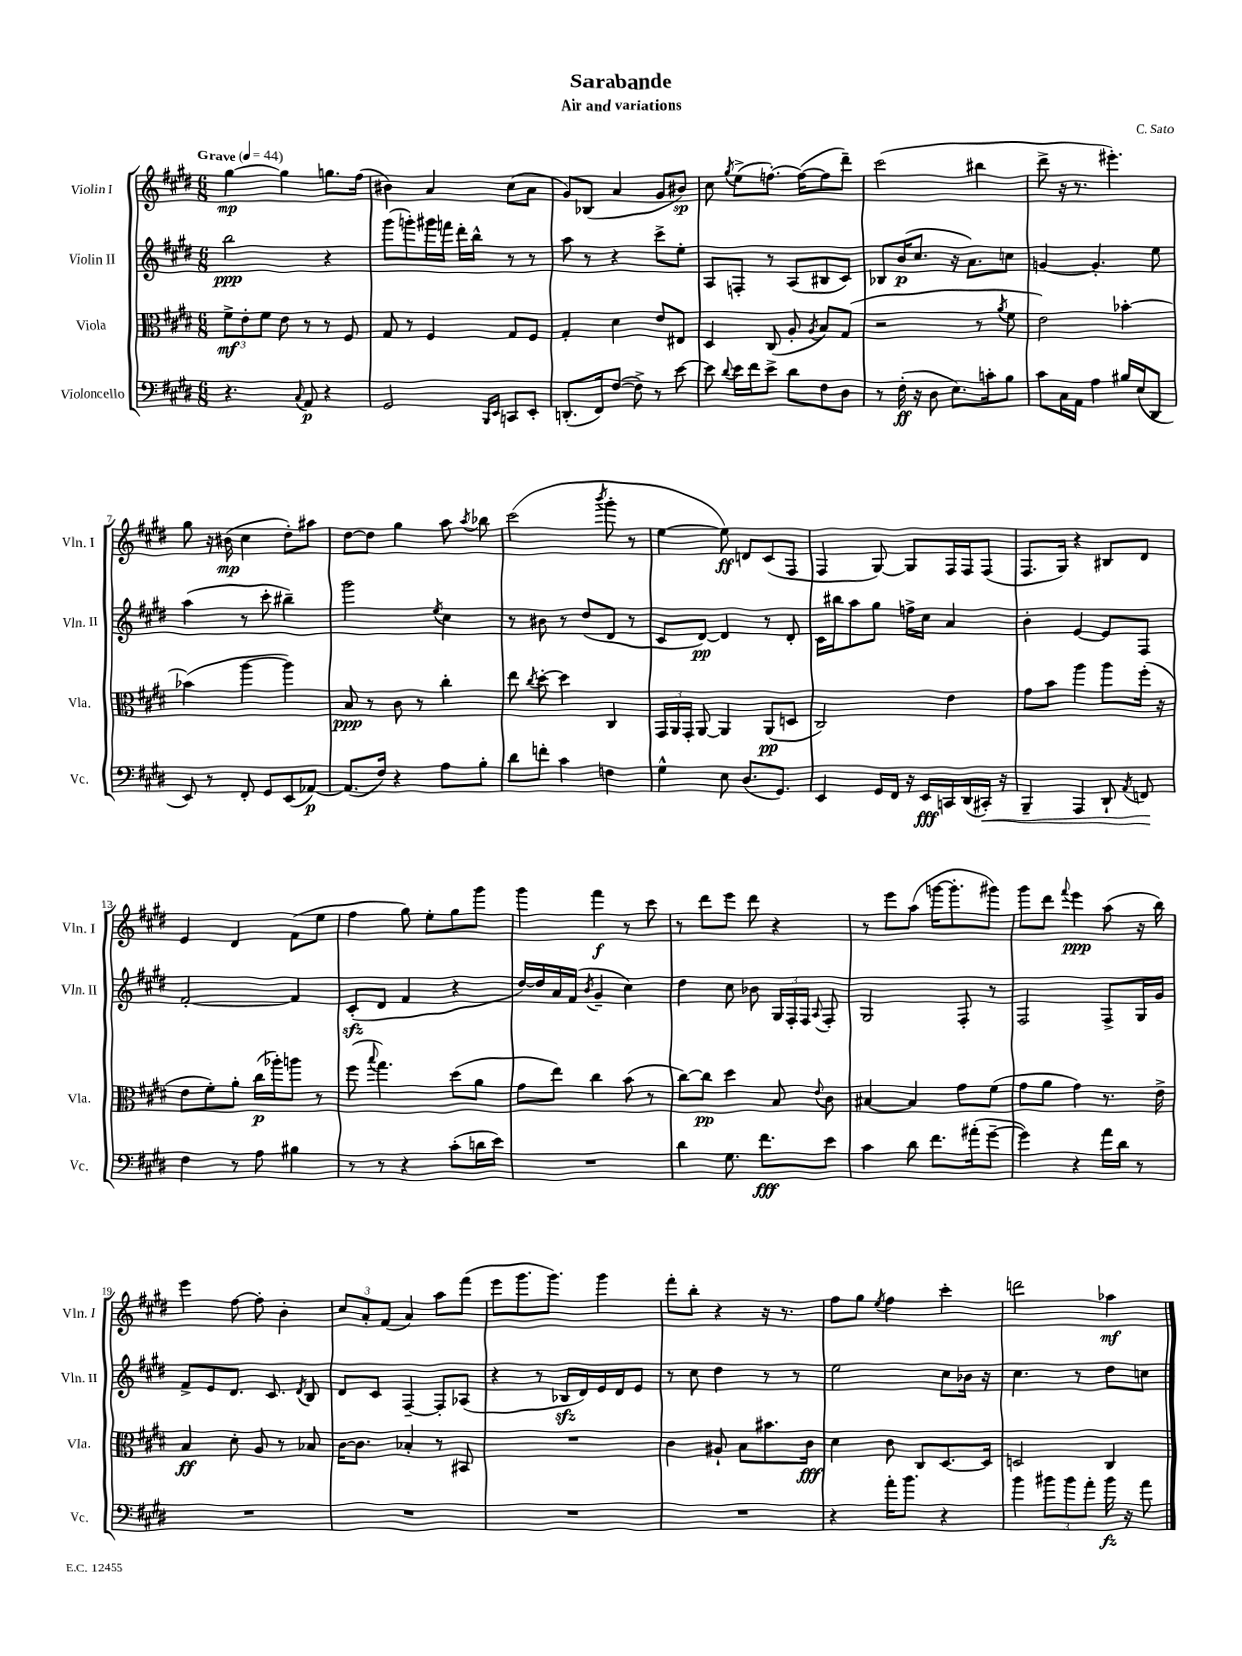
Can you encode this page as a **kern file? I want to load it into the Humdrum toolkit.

**kern	**dynam	**kern	**dynam	**kern	**dynam	**kern	**dynam
*part4	*part4	*part3	*part3	*part2	*part2	*part1	*part1
*staff4	*staff4	*staff3	*staff3	*staff2	*staff2	*staff1	*staff1
*I"Violoncello	*	*I"Viola	*	*I"Violin II	*	*I"Violin I	*
*I'Vc.	*	*I'Vla.	*	*I'Vln. II	*	*I'Vln. I	*
*clefF4	*	*clefC3	*	*clefG2	*	*clefG2	*
*k[f#c#g#d#]	*	*k[f#c#g#d#]	*	*k[f#c#g#d#]	*	*k[f#c#g#d#]	*
*M6/8	*	*M6/8	*	*M6/8	*	*M6/8	*
*MM44	*	*MM44	*	*MM44	*	*MM44	*
=1	=1	=1	=1	=1	=1	=1	=1
!	!	!	!	!	!	!LO:TX:a:B:t=Grave	!
4.r	.	12f#^\L	mf	2bb\	ppp	[4gg#\	mp
.	.	12e'\	.	.	.	.	.
.	.	12f#\J	.	.	.	.	.
.	.	8e\	.	.	.	4gg#\]	.
8qqC#/	.	.	.	.	.	.	.
8AA/	p	8r	.	.	.	.	.
4r	.	8r	.	4r	.	8.ggn\L	.
.	.	8F#/	.	.	.	.	.
.	.	.	.	.	.	(16ff#\Jk	.
=2	=2	=2	=2	=2	=2	=2	=2
2GG#/	.	8G#/	.	(8ggg#\L	.	4b#X\)	.
.	.	8r	.	8gggn'\)	.	.	.
.	.	4F#/	.	16ggg#X\L	.	4a/	.
.	.	.	.	16fffn\JJ	.	.	.
.	.	.	.	16ddd#'\LL	.	.	.
.	.	.	.	16bb^^\JJ	.	.	.
16qqBBB/LL	.	.	.	.	.	.	.
16qqEE/JJ	.	.	.	.	.	.	.
8CCn/L	.	8G#/L	.	8r	.	(8cc#\L	.
8EE'/J	.	8F#/J	.	8r	.	8a\J	.
=3	=3	=3	=3	=3	=3	=3	=3
(8.DDn'/L	.	4G#'/	.	8aa\	.	8g#/L)	.
.	.	.	.	8r	.	(8B-X/J	.
16FF#/k)	.	.	.	.	.	.	.
([8F#/J	.	4d#\	.	4r	.	4a/	.
8F#^\])	.	.	.	.	.	.	.
8r	.	8e/L	.	8ccc#^\L	.	8g#/L	.
[8e\	.	8E#X/J	.	8ee'\J	.	8b#X/J)	sp
=4	=4	=4	=4	=4	=4	=4	=4
8e\]	.	4D#/	.	8A/L	.	8cc#\	.
8qqd#/	.	.	.	.	.	8qgg#/	.
16e\LL	.	.	.	8Fn'/J	.	(8ee^\L	.
16f#\J	.	.	.	.	.	.	.
8e^\J	.	(8C#/	.	8r	.	[8.ffn'\J)	.
8d#\L	.	8A'/	.	(8A/L	.	.	.
.	.	.	.	.	.	(16ff\KL_	.
.	.	8qA/	.	.	.	.	.
8F#\	.	8B/L)	.	8B#X/	.	8ff\]	.
8D#\J	.	(8G#/J	.	8c#/J)	.	8ddd#~\J)	.
=5	=5	=5	=5	=5	=5	=5	=5
8r	.	2r	.	8B-X/L	.	(2ccc#\	.
(16F#'\	ff	.	.	(16b/K	p	.	.
16r	.	.	.	8.cc#/J	.	.	.
8D#\	.	.	.	.	.	.	.
8.E\L)	.	.	.	16r	.	.	.
.	.	.	.	8.a\L)	.	.	.
.	.	8r	.	.	.	4bb#X\	.
16cn'\k	.	.	.	.	.	.	.
.	.	8qa/	.	.	.	.	.
8B\J	.	8f#\	.	8ccn\J	.	.	.
=6	=6	=6	=6	=6	=6	=6	=6
8c#\L	.	2e\)	.	[4gn/	.	8ddd#^\	.
16C#\L	.	.	.	.	.	16r	.
16AA\JJ	.	.	.	.	.	8.r	.
4A\	.	.	.	4.g'/]	.	.	.
.	.	.	.	.	.	4.eee#X'\)	.
16B#X/LL	.	[4b-X'\	.	.	.	.	.
(16E/J	.	.	.	.	.	.	.
8DD#/J	.	.	.	8ee\	.	.	.
!!LO:LB:g=z
=7	=7	=7	=7	=7	=7	=7	=7
8EE/)	.	(4b-X\]	.	(4aa\	.	8gg#\	.
8r	.	.	.	.	.	16r	.
.	.	.	.	.	.	(16b#X\	mp
8FF#'/	.	[4aa\	.	8r	.	4cc#\	.
8GG#/L	.	.	.	8ccc#'\	.	.	.
(8EE/	.	4aa\])	.	4bb#X~\)	.	8dd#'\L)	.
[8AA-X/J)	p	.	.	.	.	8aa#X\J	.
=8	=8	=8	=8	=8	=8	=8	=8
(8.AA-/L]	.	8B/	ppp	2ggg#\	.	[8dd#\L	.
.	.	8r	.	.	.	8dd#\J]	.
16F#/Jk)	.	.	.	.	.	.	.
4r	.	8c#\	.	.	.	4gg#\	.
.	.	8r	.	.	.	.	.
.	.	.	.	8qee/	.	.	.
8A\L	.	4cc#'\	.	4cc#\	.	8aa\	.
.	.	.	.	.	.	8qaa/	.
8B'\J	.	.	.	.	.	8bb-X\	.
=9	=9	=9	=9	=9	=9	=9	=9
8d#\L	.	8ee\	.	8r	.	(2ccc#\	.
.	.	8qcc#/	.	.	.	.	.
8fn'\J	.	[8dd#'\	.	8b#X\	.	.	.
4c#\	.	4dd#\]	.	8r	.	.	.
.	.	.	.	(8dd#/L	.	.	.
.	.	.	.	.	.	8qbbb/	.
4Fn\	.	4C#/	.	8d#/J	.	8ggg#'\	.
.	.	.	.	8r	.	8r	.
=10	=10	=10	=10	=10	=10	=10	=10
4G#^^\	.	24GG#/LL	.	8c#/L	.	[4ee\	.
.	.	24AA/	.	.	.	.	.
.	.	24GG#'/JJ	.	.	.	.	.
.	.	[8AA/	.	[8d#/J)	pp	.	.
8E\	.	4AA/]	.	4d#/]	.	8ee\])	ff
(8.D#/L	.	.	.	.	.	8dn/L	.
.	.	(8AA/L	pp	8r	.	(8c#/	.
8.GG#/J)	.	.	.	.	.	.	.
.	.	8Dn/J	.	8d#'/	.	8F#/J	.
=11	=11	=11	=11	=11	=11	=11	=11
4EE/	.	2C#/)	.	16c#\LL	.	4F#/	.
.	.	.	.	16bb#X\J	.	.	.
.	.	.	.	8aa\	.	.	.
16GG#/LL	.	.	.	8gg#\J	.	[8G#/)	.
16FF#/JJ	.	.	.	.	.	.	.
16r	.	.	.	16ffn^\LL	.	8G#/L]	.
16EE/LL	fff	.	.	16cc#\JJ	.	.	.
16CCn/	.	4e\	.	4a/	.	16F#/L	.
(16DD#/	.	.	.	.	.	16F#/J	.
!	!LO:HP:b	!	!	!	!	!	!
16CC#X'/JJ)	<	.	.	.	.	(8F#/J	.
16r	.	.	.	.	.	.	.
=12	=12	=12	=12	=12	=12	=12	=12
4BBB~/	.	8g#\L	.	4b'\	.	8.F#/L	.
.	.	8b\J	.	.	.	.	.
.	.	.	.	.	.	16G#/Jk)	.
4AAA/	.	4aa\	.	[4e/	.	4r	.
8DD#`/	.	8aa\L	.	8e/L]	.	8B#X/L	.
8qAA/	.	.	.	.	.	.	.
8FFn/	.	(16ff#'\Jk	.	8F#/J	.	8d#/J	.
.	.	16r	.	.	.	.	.
.	[	.	.	.	.	.	.
!!LO:LB:g=z
=13	=13	=13	=13	=13	=13	=13	=13
4F#\	.	8e\L	.	[2f#'/	.	4e/	.
.	.	8f#'\)	.	.	.	.	.
8r	.	8a'\J	.	.	.	4d#/	.
8A\	.	(16cc#\LL	p	.	.	.	.
.	.	16aa-X'\J)	.	.	.	.	.
4B#X\	.	8aan\J	.	4f#/]	.	(8f#\L	.
.	.	8r	.	.	.	8ee\J	.
=14	=14	=14	=14	=14	=14	=14	=14
8r	.	(8ff#\	.	(8c#zz'/L	.	4ff#\	.
.	.	8qqbb/	.	.	.	.	.
8r	.	4.gg#\)	.	8d#/J	.	.	.
4r	.	.	.	4f#/	.	8gg#\)	.
.	.	.	.	.	.	8ee'\L	.
(8c#'\L	.	(8dd#\L	.	4r	.	8gg#\	.
16dn\L	.	8a\J	.	.	.	8ggg#\J	.
16e\JJ)	.	.	.	.	.	.	.
=15	=15	=15	=15	=15	=15	=15	=15
2.r	.	8g#\L	.	[16dd#/LL)	.	4ggg#\	.
.	.	.	.	16dd#/]	.	.	.
.	.	8ee\J)	.	16a/	.	.	.
.	.	.	.	(16f#/JJ	.	.	.
.	.	.	.	8qb/	.	.	.
.	.	4cc#\	.	4g#~/	.	4fff#\	f
.	.	(8b\	.	4cc#\)	.	8r	.
.	.	8r	.	.	.	8ccc#\	.
=16	=16	=16	=16	=16	=16	=16	=16
4d#\	.	[8cc#\L)	.	4dd#\	.	8r	.
.	.	8cc#\J]	pp	.	.	8ddd#\L	.
8.G#\	.	4dd#\	.	8cc#\	.	8eee\J	.
.	.	.	.	8b-X\	.	8ddd#\	.
8.f#\L	fff	.	.	.	.	.	.
.	.	8B/	.	24G#/LL	.	4r	.
.	.	.	.	24F#'/	.	.	.
.	.	.	.	24F#/JJ	.	.	.
.	.	8qqe/	.	8qqA/	.	.	.
8e\J	.	8c#\	.	8F#'/	.	.	.
=17	=17	=17	=17	=17	=17	=17	=17
4c#\	.	[4B#X/	.	2G#/	.	8r	.
.	.	.	.	.	.	8eee\L	.
8d#\	.	4B#/]	.	.	.	(8aa\J	.
8.f#\L	.	.	.	.	.	[16gggn\KL	.
.	.	.	.	.	.	8.ggg'\]	.
.	.	8g#\L	.	8F#'/	.	.	.
(16a#X'\k	.	.	.	.	.	.	.
[8g#~\J	.	(8f#\J	.	8r	.	8ggg#X\J)	.
=18	=18	=18	=18	=18	=18	=18	=18
4g#\])	.	8g#\L	.	2F#/	.	8ggg#\L	.
.	.	8a\J	.	.	.	8ddd#\J	.
.	.	.	.	.	.	8qqfff#/	.
4r	.	4g#\)	.	.	.	4eee\	ppp
16a\LL	.	8.r	.	8F#^/L	.	(8aa\	.
16d#\JJ	.	.	.	.	.	.	.
8r	.	.	.	16G#/L	.	16r	.
.	.	16e^\	.	16g#/JJ	.	16bb\)	.
!!LO:LB:g=z
=19	=19	=19	=19	=19	=19	=19	=19
2.r	.	4B/	ff	8f#^/L	.	4eee\	.
.	.	.	.	8e/	.	.	.
.	.	8d#'\	.	8.d#/J	.	[8ff#\	.
.	.	8A/	.	.	.	8ff#'\]	.
.	.	.	.	8.c#/	.	.	.
.	.	8r	.	.	.	4b'\	.
.	.	.	.	8qd#/	.	.	.
.	.	8B-X/	.	8B/	.	.	.
=20	=20	=20	=20	=20	=20	=20	=20
2.r	.	[16c#\KL	.	8d#/L	.	12cc#/L	.
.	.	8.c#\J]	.	.	.	.	.
.	.	.	.	.	.	12a'/	.
.	.	.	.	8c#/J	.	.	.
.	.	.	.	.	.	(12f#/J	.
.	.	4B-X'/	.	[4F#~/	.	4a/)	.
.	.	8r	.	8F#'/L]	.	8aa\L	.
.	.	8BB#X/	.	(8A-X/J	.	(8fff#\J	.
=21	=21	=21	=21	=21	=21	=21	=21
2.r	.	2.r	.	4r	.	8eee\L	.
.	.	.	.	.	.	8.ggg#\	.
.	.	.	.	8r	.	.	.
.	.	.	.	.	.	8.ggg#\J)	.
.	.	.	.	16B-Xzz/LL	.	.	.
.	.	.	.	16d#/)	.	.	.
.	.	.	.	16e/	.	4ggg#\	.
.	.	.	.	16d#/J	.	.	.
.	.	.	.	8e/J	.	.	.
=22	=22	=22	=22	=22	=22	=22	=22
2.r	.	4c#\	.	8r	.	8fff#'\L	.
.	.	.	.	8cc#\	.	8bb'\J	.
.	.	8A#X`/	.	4dd#\	.	4r	.
.	.	8B\L	.	.	.	.	.
.	.	8.b#X\	.	8r	.	16r	.
.	.	.	.	.	.	8.r	.
.	.	.	.	8r	.	.	.
.	.	16c#\Jk	fff	.	.	.	.
=23	=23	=23	=23	=23	=23	=23	=23
4r	.	4d#\	.	2ee\	.	8ff#\L	.
.	.	.	.	.	.	8gg#\J	.
.	.	.	.	.	.	8qee/	.
16a'\KL	.	8c#\	.	.	.	4ff#\	.
8.b\J	.	.	.	.	.	.	.
.	.	8C#/L	.	.	.	.	.
4r	.	[8.D#/	.	8cc#\L	.	4ccc#'\	.
.	.	.	.	16b-X\Jk	.	.	.
.	.	16D#/Jk]	.	16r	.	.	.
=24	=24	=24	=24	=24	=24	=24	=24
4b\	.	2Dn/	.	4.cc#\	.	2dddn\	.
12b#X\L	.	.	.	.	.	.	.
12b#\	.	.	.	.	.	.	.
.	.	.	.	8r	.	.	.
12a'\J	.	.	.	.	.	.	.
16b#\	fz	4C#/	.	8dd#\L	.	4aa-X\	mf
16r	.	.	.	.	.	.	.
8a\	.	.	.	8ccn\J	.	.	.
==	==	==	==	==	==	==	==
*-	*-	*-	*-	*-	*-	*-	*-
